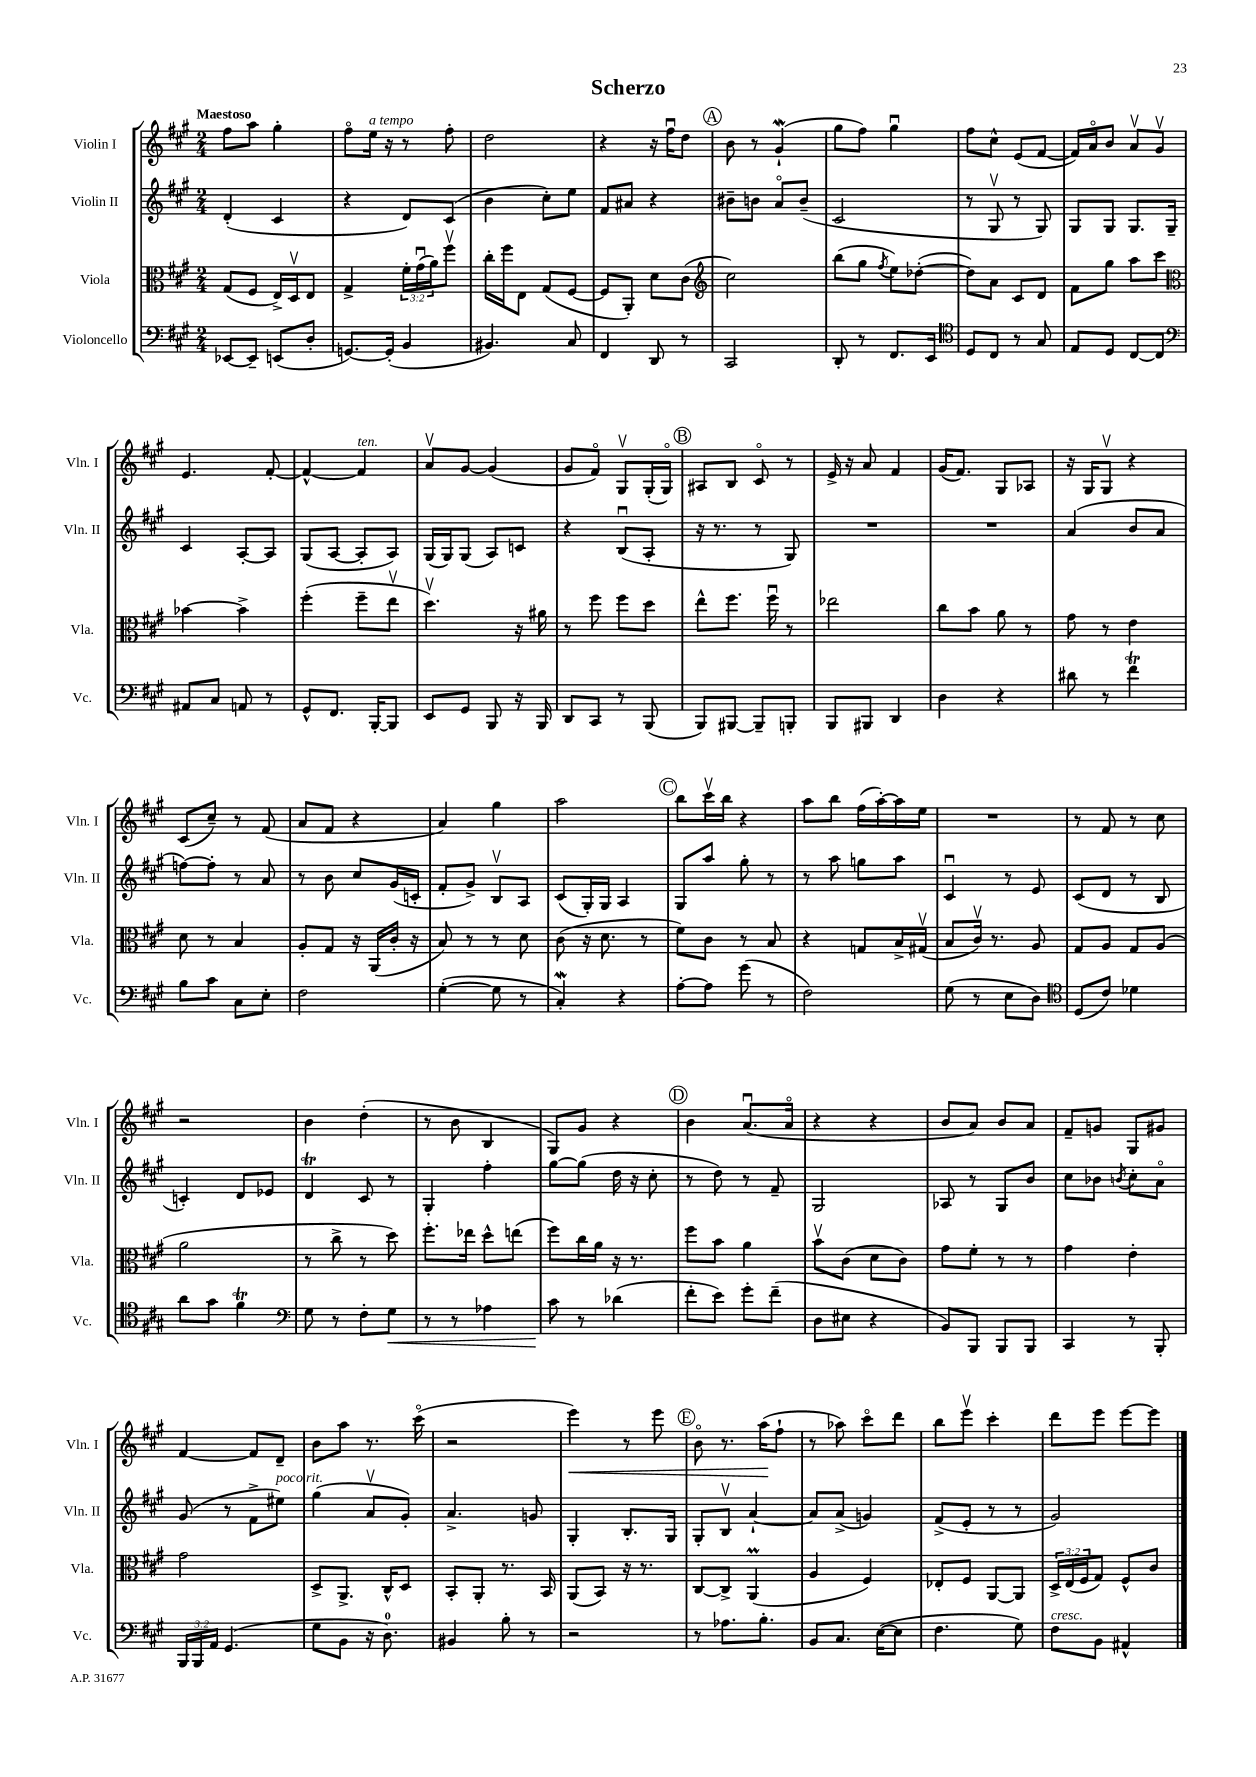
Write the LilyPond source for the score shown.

\header { title = "Scherzo" }
<<
\new StaffGroup <<
\new Staff = "s0" \with { instrumentName = "Violin I" shortInstrumentName = "Vln. I" } {
    \clef treble \key a \major \numericTimeSignature \time 2/4 \tempo "Maestoso"
    fis''8 a''8 gis''4-. |
    fis''8\flageolet e''16^\markup { \italic "a tempo" } r16 r8 fis''8-. |
    d''2 |
    r4 r16 fis''16\downbow d''8 |
    \mark \markup { \circle "A" } b'8 r8 gis'4-!\mordent( |
    gis''8 fis''8) gis''4\downbow |
    fis''8 cis''8-^ e'8( fis'8~ |
    fis'16) a'16\flageolet b'8 a'8\upbow gis'8\upbow |
    e'4. fis'8~-. |
    fis'4~-^ fis'4^\markup { \italic "ten." } |
    a'8\upbow gis'8~ gis'4( |
    gis'8 fis'8\flageolet) gis8\upbow gis16-.( gis16\flageolet) |
    \mark \markup { \circle "B" } ais8 b8 cis'8\flageolet r8 |
    e'16-> r16 a'8 fis'4 |
    gis'16( fis'8.) gis8 aes8 |
    r16 gis16 gis8\upbow r4 |
    cis'8( cis''8--) r8 fis'8( |
    a'8 fis'8 r4 |
    a'4) gis''4 |
    a''2 |
    \mark \markup { \circle "C" } b''8 cis'''16\upbow b''16 r4 |
    a''8 b''8 fis''16( a''16~-.) a''16 e''16 |
    R2 |
    r8 fis'8 r8 cis''8 |
    r2 |
    b'4 d''4-.( |
    r8 b'8 b4 |
    gis8) gis'8 r4 |
    \mark \markup { \circle "D" } b'4 a'8.\downbow( a'16\flageolet |
    r4 r4 |
    b'8 a'8) b'8 a'8 |
    fis'8-- g'8 gis8 gis'8 |
    fis'4~ fis'8 d'8-- |
    b'8 a''8 r8. cis'''16\flageolet( |
    r2 |
    e'''4\<) r8 e'''8 |
    \mark \markup { \circle "E" } b'8\flageolet r8. a''16\!( fis''8-! |
    r8 aes''8) cis'''8\flageolet d'''8 |
    b''8 e'''8\upbow cis'''4-. |
    d'''8 e'''8 e'''8~ e'''8 \bar "|." |
}
\new Staff = "s1" \with { instrumentName = "Violin II" shortInstrumentName = "Vln. II" } {
    \clef treble \key a \major \numericTimeSignature \time 2/4
    d'4-.( cis'4 |
    r4 d'8) cis'8( |
    b'4 cis''8-.) e''8 |
    fis'8 ais'8 r4 |
    \mark \markup { \circle "A" } bis'8-- b'8 a'8\flageolet b'8--( |
    cis'2 |
    r8 gis8\upbow r8 gis8) |
    gis8 gis8 gis8. gis16-- |
    cis'4 a8~-. a8 |
    gis8( a8~ a8-. a8) |
    gis16( gis16) gis8( a8) c'8 |
    r4 b8\downbow( a8-. |
    \mark \markup { \circle "B" } r16 r8. r8 gis8) |
    R2 |
    R2 |
    a'4( b'8 a'8 |
    f''8~) f''8-. r8 a'8 |
    r8 b'8 cis''8 gis'16( c'16-. |
    fis'8-. gis'8->) b8\upbow a8 |
    cis'8( gis16-.) gis16 a4 |
    \mark \markup { \circle "C" } gis8 a''8 gis''8-. r8 |
    r8 a''8 g''8 a''8 |
    cis'4\downbow r8 e'8 |
    cis'8( d'8 r8 b8 |
    c'4-.) d'8 ees'8 |
    d'4\trill cis'8 r8 |
    gis4-. fis''4-. |
    gis''8~ gis''8( d''16 r16 cis''8-. |
    \mark \markup { \circle "D" } r8 d''8) r8 fis'8-- |
    gis2 |
    aes8 r8 gis8 b'8 |
    cis''8 bes'8 \acciaccatura { b'8 } cis''8-. a'8\flageolet |
    gis'8( r8 fis'8-> eis''8^\markup { \italic "poco rit." }) |
    gis''4( a'8\upbow gis'8-.) |
    a'4.-> g'8 |
    gis4-. b8.-. gis16 |
    \mark \markup { \circle "E" } gis8-. b8\upbow a'4~-! |
    a'8 a'8->( g'4) |
    fis'8->( e'8-. r8 r8 |
    gis'2) \bar "|." |
}
\new Staff = "s2" \with { instrumentName = "Viola" shortInstrumentName = "Vla." } {
    \clef alto \key a \major \numericTimeSignature \time 2/4 \override Staff.TupletNumber.text = #tuplet-number::calc-fraction-text
    gis8( fis8 e16->) d16\upbow e8 |
    gis4-> \tuplet 3/2 { fis'16-. gis'16\downbow( a'16) } fis''8\upbow |
    cis''16-. fis''16 e8 gis8( fis8~ |
    fis8 a,8-.) d'8 cis'8( |
    \mark \markup { \circle "A" } \clef treble cis''2) |
    b''8( gis''8 \acciaccatura { fis''8 } e''8) des''8~-.( |
    des''8) a'8 cis'8 d'8 |
    fis'8 gis''8 a''8 cis'''8 |
    \clef alto bes'4~ bes'4-> |
    fis''4-.( fis''8-- e''8\upbow |
    d''4.\upbow) r16 ais'16 |
    r8 fis''8 fis''8 d''8 |
    \mark \markup { \circle "B" } e''8-^ fis''8. fis''16\downbow r8 |
    ees''2 |
    cis''8 b'8 a'8 r8 |
    gis'8 r8 e'4 |
    d'8 r8 b4 |
    a8-. gis8 r16 a,16( cis'16-. r16 |
    b8) r8 r8 d'8 |
    cis'8( r16 d'8. r8 |
    \mark \markup { \circle "C" } fis'8) cis'8 r8 b8 |
    r4 g8 b16-> gis16\upbow( |
    b8 cis'16\upbow) r8. a8 |
    gis8 a8 gis8 a8( |
    a'2 |
    r8 cis''8-> r8 d''8) |
    fis''8.-. ees''16 d''8-^ e''8( |
    fis''8) cis''16 a'16 r16 r8. |
    \mark \markup { \circle "D" } fis''8 b'8 a'4 |
    b'8\upbow cis'8( d'8 cis'8) |
    gis'8 fis'8-. r8 r8 |
    gis'4 e'4-. |
    gis'2 |
    d8-> a,8.-> cis16-^ d8 |
    b,8-. a,8-. r8. b,16 |
    a,8( b,8) r16 r8. |
    \mark \markup { \circle "E" } cis8~ cis8-> a,4\prall( |
    a4 fis4) |
    ees8-. fis8 a,8~ a,8 |
    \tuplet 3/2 { d16-> e16( fis16 } gis8) fis8-^ cis'8 \bar "|." |
}
\new Staff = "s3" \with { instrumentName = "Violoncello" shortInstrumentName = "Vc." } {
    \clef bass \key a \major \numericTimeSignature \time 2/4 \override Staff.TupletNumber.text = #tuplet-number::calc-fraction-text
    ees,8~ ees,8-- e,8( d8-. |
    g,8.~) g,16-.( b,4 |
    bis,4.) cis8 |
    fis,4 d,8 r8 |
    \mark \markup { \circle "A" } cis,2 |
    d,8-. r8 fis,8. e,16 |
    \clef tenor d8 cis8 r8 gis8 |
    e8 d8 cis8~ cis8 |
    \clef bass ais,8 cis8 a,8 r8 |
    gis,8-^ fis,8. b,,16~-. b,,8 |
    e,8 gis,8 b,,8 r16 b,,16 |
    d,8 cis,8 r8 b,,8( |
    \mark \markup { \circle "B" } b,,8) bis,,8~ bis,,8-- b,,8-. |
    b,,8 bis,,8 d,4 |
    d4 r4 |
    dis'8 r8 fis'4\trill |
    b8 cis'8 cis8 e8-. |
    fis2 |
    gis4~-.( gis8 r8 |
    cis4-.\mordent) r4 |
    \mark \markup { \circle "C" } a8~-. a8 gis'8( r8 |
    fis2) |
    gis8( r8 e8 d8) |
    \clef tenor d8( cis'8) des'4 |
    a'8 gis'8 fis'4\trill |
    \clef bass gis8 r8 fis8-. gis8\< |
    r8 r8 aes4 |
    cis'8\! r8 des'4( |
    \mark \markup { \circle "D" } fis'8-. e'8) gis'8-. fis'8--( |
    d8 eis8 r4 |
    b,8) b,,8 b,,8 b,,8 |
    cis,4 r8 b,,8-. |
    \tuplet 3/2 { b,,16 b,,16 a,16 } gis,4.( |
    gis8 b,8 r16 d8.-0) |
    bis,4 b8-. r8 |
    r2 |
    \mark \markup { \circle "E" } r8 aes8. b8.-. |
    b,8 cis8. e16~( e8 |
    fis4. gis8) |
    fis8^\markup { \italic "cresc." } b,8 ais,4-^ \bar "|." |
}
>>
>>
\layout { \context { \Score \remove "Bar_number_engraver" } }
